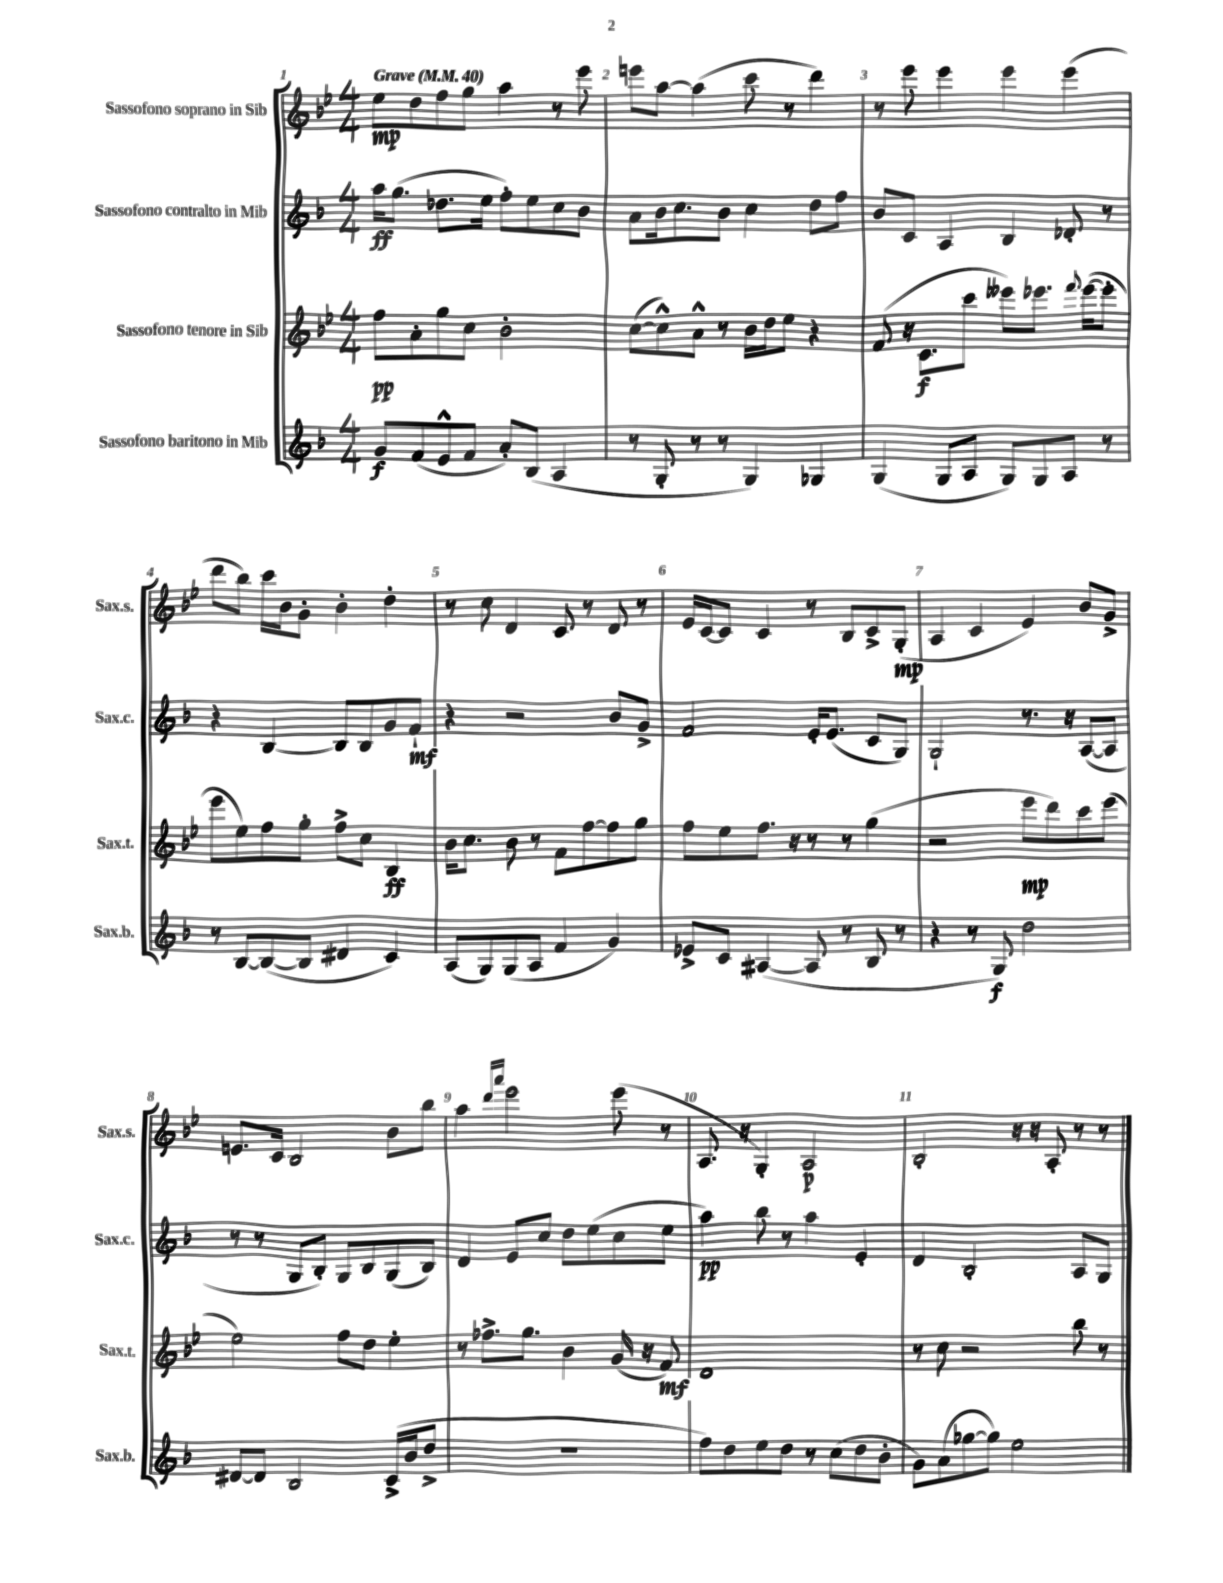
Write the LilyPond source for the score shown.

<<
\new StaffGroup <<
\new Staff = "s0" \with { instrumentName = "Sassofono soprano in Sib" shortInstrumentName = "Sax.s." } {
    \clef treble \key bes \major \numericTimeSignature \time 4/4 \tempo "Grave" 4 = 40
    ees''8\mp d''8 f''8 g''8 a''4 r8 ees'''8 |
    e'''8 a''8~ a''4( c'''8 r8 d'''4) |
    r8 ees'''8 ees'''4 ees'''4 ees'''4( |
    d'''8 bes''8) c'''16 bes'16 g'8-. bes'4-. d''4-. |
    r8 c''8 d'4 c'8 r8 d'8 r8 |
    ees'16 c'16~ c'8 c'4 r8 bes8 c'8-> g8-.\mp( |
    a4 c'4 ees'4) bes'8 g'8-> |
    e'8. c'16 bes2 bes'8 bes''8 |
    a''4 \grace { d'''16 a'''16 } ees'''2 ees'''8( r8 |
    a8. r16 g4-.) a2\p |
    bes2-. r16 r16 a8-. r8 r8 \bar "|." |
}
\new Staff = "s1" \with { instrumentName = "Sassofono contralto in Mib" shortInstrumentName = "Sax.c." } {
    \clef treble \key f \major \numericTimeSignature \time 4/4
    a''16\ff g''8.( des''8. e''16 f''8-.) e''8 c''8 bes'8 |
    a'8 bes'16 c''8. bes'8 c''4 d''8 f''8 |
    bes'8 c'8 a4 bes4 des'8-. r8 |
    r4 bes4~ bes8 bes8 g'8 f'8-!\mf |
    r4 r2 bes'8 g'8-> |
    f'2 e'16-. e'8.( c'8 g8) |
    g2-! r8. r16 a8~( a8 |
    r8 r8 g8 bes8-.) g8 bes8 g8( bes8) |
    d'4 e'8 c''8 d''8 e''8( c''8 e''8 |
    a''4\pp) bes''8 r8 a''4 e'4-. |
    d'4 bes2-. a8 g8 \bar "|." |
}
\new Staff = "s2" \with { instrumentName = "Sassofono tenore in Sib" shortInstrumentName = "Sax.t." } {
    \clef treble \key bes \major \numericTimeSignature \time 4/4
    f''8\pp a'8-. g''8 c''8 bes'2-. |
    c''8~( c''8-^) a'8-^ r8 bes'16 d''16 ees''8 r4 |
    f'8( r16 c'8.\f c'''8 eeses'''8) ees'''8. \appoggiatura { f'''8 } ees'''16~( ees'''8-. |
    ees'''8 ees''8) f''8 g''8-. f''8-> c''8 bes4\ff |
    bes'16 c''8. bes'8 r8 f'8 f''8~ f''8 g''8 |
    f''8 ees''8 f''8. r16 r8 r8 g''4( |
    r2 ees'''8\mp d'''8) c'''8 ees'''8( |
    ees''2) f''8 d''8 ees''4-. |
    r8 fes''8.-> g''8. bes'4 g'16( r16 f'8\mf) |
    d'1 |
    r8 c''8 r2 bes''8 r8 \bar "|." |
}
\new Staff = "s3" \with { instrumentName = "Sassofono baritono in Mib" shortInstrumentName = "Sax.b." } {
    \clef treble \key f \major \numericTimeSignature \time 4/4
    g'8\f f'8( e'8-^ f'8 a'8-.) bes8( a4 |
    r8 g8-. r8 r8 g4) ges4 |
    g4( g8 a8 g8) g8 a8 r8 |
    r8 bes8~ bes8~( bes8 dis'4 c'4) |
    a8( g8) g8( a8 f'4 g'4) |
    ees'8-> c'8 ais4~( ais8 r8 bes8 r8 |
    r4 r8 g8\f) d''2 |
    dis'8~ dis'8 bes2 c'16->( bes'16 d''8-> |
    R1 |
    f''8) d''8 e''8 d''8 r8 c''8( d''8 bes'8-. |
    g'8) a'8( ges''8~ ges''8) e''2 \bar "|." |
}
>>
>>
\layout { \context { \Score \override BarNumber.break-visibility = ##(#f #t #t) barNumberVisibility = #all-bar-numbers-visible } }
